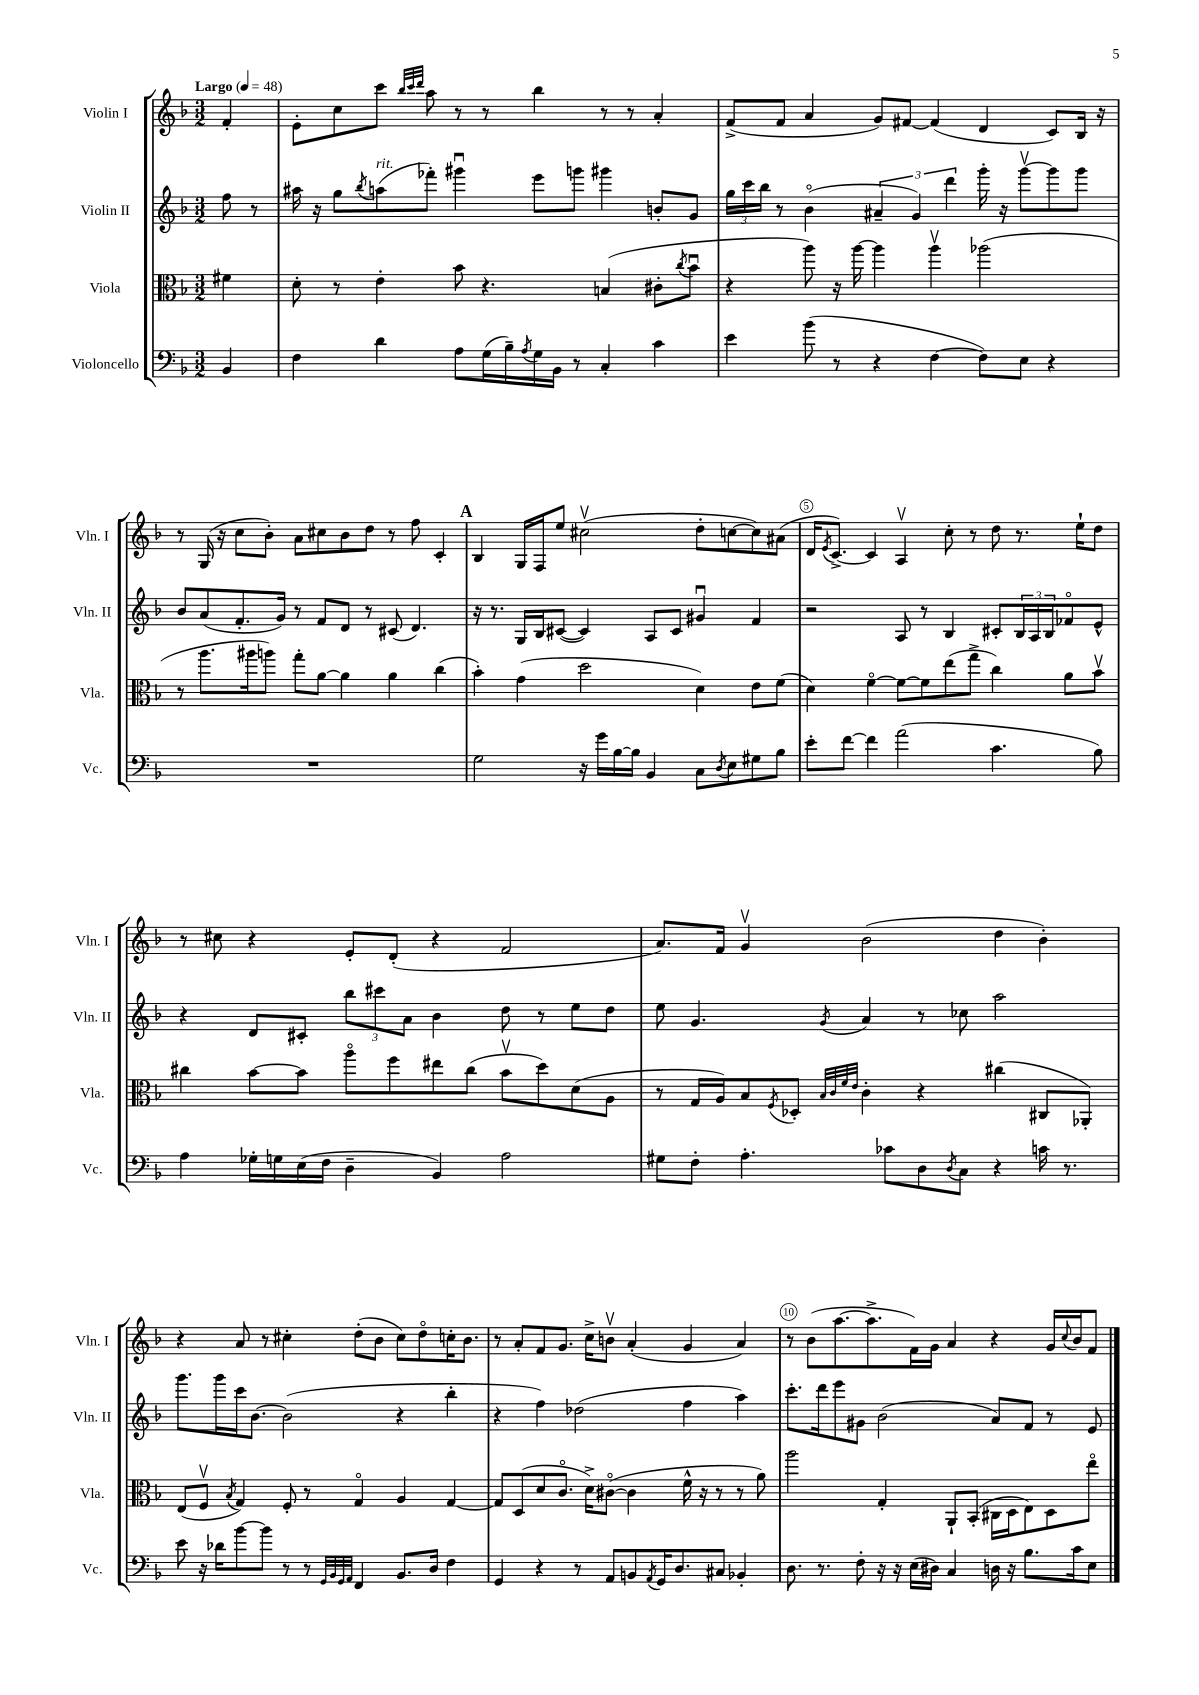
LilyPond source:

<<
\new StaffGroup <<
\new Staff = "s0" \with { instrumentName = "Violin I" shortInstrumentName = "Vln. I" } {
    \clef treble \key f \major \numericTimeSignature \time 3/2 \partial 4 \tempo "Largo" 4 = 48
    f'4-. |
    e'8-. c''8 c'''8 \grace { bes''32 c'''32 d'''32 } a''8 r8 r8 bes''4 r8 r8 a'4-. |
    f'8->( f'8 a'4 g'8) fis'8~ fis'4( d'4 c'8) bes16 r16 |
    r8 g16( r16 c''8 bes'8-.) a'8 cis''8 bes'8 d''8 r8 f''8 c'4-. |
    \mark \markup { \bold "A" } bes4 g16 f16 e''8 cis''2\upbow( d''8-. c''8~ c''8) ais'8( |
    d'16 \acciaccatura { e'8 } c'8.~->) c'4 a4\upbow c''8-. r8 d''8 r8. e''16-! d''8 |
    r8 cis''8 r4 e'8-. d'8-.( r4 f'2 |
    a'8.) f'16 g'4\upbow bes'2( d''4 bes'4-.) |
    r4 a'8 r8 cis''4-. d''8-.( bes'8 cis''8) d''8\flageolet c''16-. bes'8. |
    r8 a'8-. f'8 g'8. c''16-> b'8\upbow a'4-.( g'4 a'4) |
    r8 bes'8( a''8.~ a''8.-> f'16) g'16 a'4 r4 g'16 \appoggiatura { c''8 } bes'16 f'8 \bar "|." |
}
\new Staff = "s1" \with { instrumentName = "Violin II" shortInstrumentName = "Vln. II" } {
    \clef treble \key f \major \numericTimeSignature \time 3/2 \partial 4
    f''8 r8 |
    ais''16 r16 g''8 \acciaccatura { bes''8 } a''8^\markup { \italic "rit." }( fes'''8-.) gis'''4\downbow e'''8 g'''8 gis'''4 b'8-. g'8 |
    \tuplet 3/2 { g''16 c'''16 bes''16 } r8 bes'4\flageolet( \tuplet 3/2 { ais'4-- g'4) d'''4 } g'''16-. r16 g'''8~\upbow g'''8 g'''8 |
    bes'8 a'8( f'8.-. g'16) r8 f'8 d'8 r8 cis'8( d'4.) |
    \mark \markup { \bold "A" } r16 r8. g16 bes16 cis'8~( cis'4) a8 cis'8 gis'4\downbow f'4 |
    r2 a8 r8 bes4 cis'8-. \tuplet 3/2 { bes16 a16 bes16 } fes'8\flageolet e'8-^ |
    r4 d'8 cis'8-. \tuplet 3/2 { bes''8 cis'''8 a'8 } bes'4 d''8 r8 e''8 d''8 |
    e''8 g'4. \acciaccatura { g'8 } a'4 r8 ces''8 a''2 |
    g'''8. g'''16 c'''16 bes'8.~ bes'2( r4 bes''4-. |
    r4 f''4) des''2( f''4 a''4) |
    c'''8.-. d'''16 e'''8 gis'8 bes'2( a'8) f'8 r8 e'8 \bar "|." |
}
\new Staff = "s2" \with { instrumentName = "Viola" shortInstrumentName = "Vla." } {
    \clef alto \key f \major \numericTimeSignature \time 3/2 \partial 4
    fis'4 |
    d'8-. r8 e'4-. bes'8 r4. b4( cis'8-. \acciaccatura { c''8 } bes'8\downbow |
    r4 a''8) r16 a''16~ a''4 a''4\upbow aes''2( |
    r8 a''8. ais''16 a''8) g''8-. a'8~ a'4 a'4 c''4( |
    \mark \markup { \bold "A" } bes'4-.) g'4( d''2 d'4) e'8 f'8( |
    d'4) f'4~\flageolet f'8~ f'8 e''8( g''8-> c''4) a'8 bes'8\upbow |
    cis''4 bes'8~ bes'8 a''8\flageolet f''8 eis''8 cis''8( bes'8\upbow d''8) d'8( a8 |
    r8 g16 a16) bes8 \acciaccatura { f8 } des8-. \grace { bes32 c'32 f'32 e'32 } c'4-. r4 cis''4( cis8 aes,8-.) |
    e8( f8\upbow \acciaccatura { bes8 } g4) f8-. r8 g4\flageolet a4 g4~ |
    g8 d8( d'8 c'8.\flageolet d'16->) cis'8~\flageolet( cis'4 f'16-^ r16 r8 r8 a'8) |
    a''2 g4-. a,8-! bes,8-.( cis16 d16 e8) d8 e''8\flageolet \bar "|." |
}
\new Staff = "s3" \with { instrumentName = "Violoncello" shortInstrumentName = "Vc." } {
    \clef bass \key f \major \numericTimeSignature \time 3/2 \partial 4
    bes,4 |
    f4 d'4 a8 g16( bes16--) \acciaccatura { a8 } g16 bes,16 r8 c4-. c'4 |
    e'4 bes'8( r8 r4 f4~ f8) e8 r4 |
    R1. |
    \mark \markup { \bold "A" } g2 r16 g'16 bes16~ bes16 bes,4 c8 \acciaccatura { d8 } e8 gis8 bes8 |
    e'8-. f'8~ f'4 a'2( c'4. bes8) |
    a4 ges16-. g16 e16( f16 d4-- bes,4) a2 |
    gis8 f8-. a4.-. ces'8 d8 \acciaccatura { d8 } c8 r4 c'16 r8. |
    e'8 r16 des'16 bes'8~ bes'8 r8 r8 \grace { g,32 bes,32 g,32 a,32 } f,4 bes,8. d16 f4 |
    g,4 r4 r8 a,8 b,8 \acciaccatura { a,8 } g,16 d8. cis8 bes,4-. |
    d8. r8. f8-. r16 r16 e16( dis16) c4 d16 r16 bes8. c'16 e8 \bar "|." |
}
>>
>>
\layout { \context { \Score \override BarNumber.break-visibility = ##(#f #t #t) barNumberVisibility = #(every-nth-bar-number-visible 5) \override BarNumber.stencil = #(make-stencil-circler 0.1 0.3 ly:text-interface::print) } }
